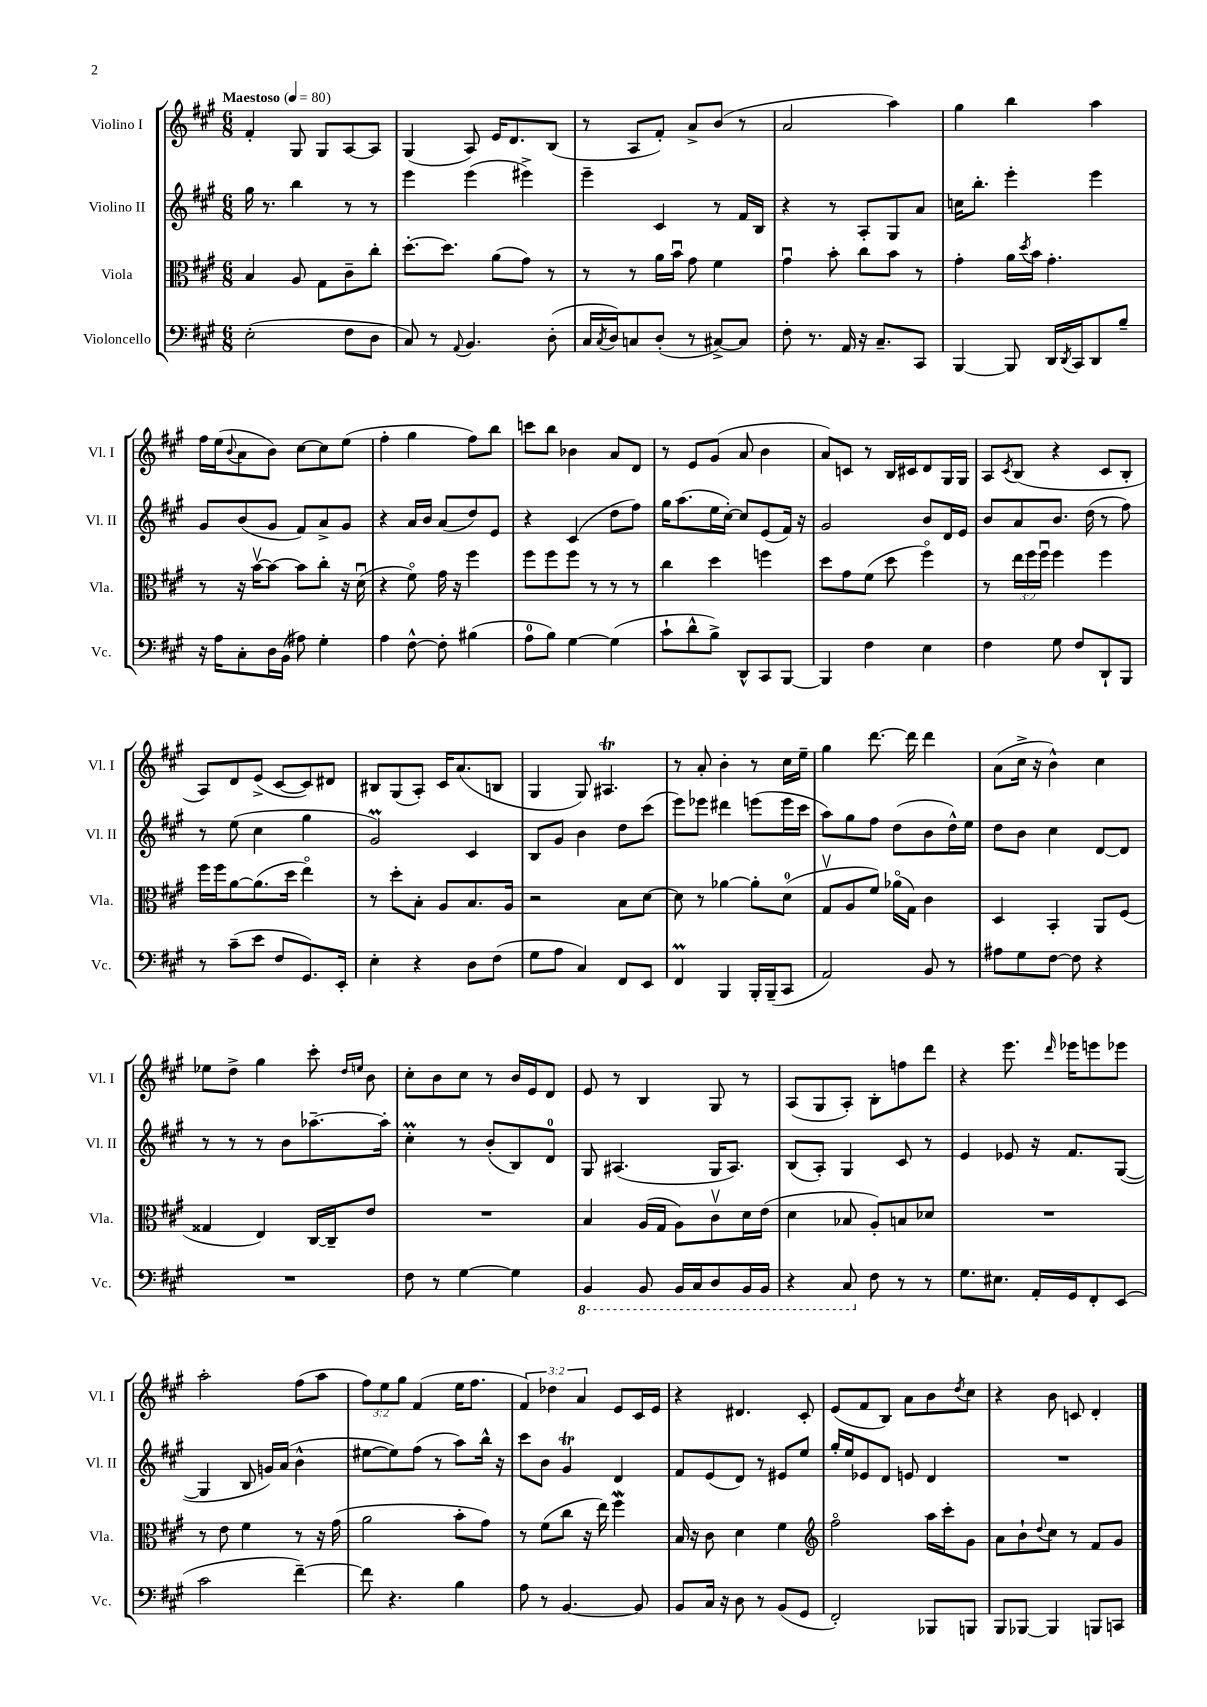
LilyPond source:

<<
\new StaffGroup <<
\new Staff = "s0" \with { instrumentName = "Violino I" shortInstrumentName = "Vl. I" } {
    \clef treble \key a \major \numericTimeSignature \time 6/8 \override Staff.TupletNumber.text = #tuplet-number::calc-fraction-text \tempo "Maestoso" 4 = 80
    fis'4-. gis8 gis8 a8~ a8 |
    gis4( a8) e'16 d'8. b8( |
    r8 a8 fis'8-.) a'8-> b'8( r8 |
    a'2 a''4) |
    gis''4 b''4 a''4 |
    fis''16 e''16( \appoggiatura { b'8 } a'8 b'8) cis''8~ cis''8 e''8( |
    fis''4-. gis''4 fis''8) b''8 |
    c'''8 b''8 bes'4 a'8 d'8 |
    r8 e'8 gis'8( a'8 b'4 |
    a'8) c'8 r8 b16 cis'16 d'8 gis16 gis16 |
    a8 \acciaccatura { cis'8 } b8( r4 cis'8 b8-. |
    a8) d'8 e'8->( cis'8~ cis'8) dis'8 |
    bis8 gis8( a8-.) cis'16 a'8.( b8 |
    gis4 gis8) ais4.\trill |
    r8 a'8-. b'4-. r8 cis''16 e''16-- |
    gis''4 d'''8.~ d'''16 d'''4 |
    a'8( cis''16-> r16 b'4-^) cis''4 |
    ees''8 d''8-> gis''4 cis'''8-. \grace { d''16 e''16 } b'8 |
    cis''8-. b'8 cis''8 r8 b'16 e'16 d'8 |
    e'8 r8 b4 gis8 r8 |
    a8( gis8 a8-.) b8-. f''8 d'''8 |
    r4 e'''8. \grace { d'''16 } ees'''16 e'''8 ees'''8 |
    a''2-. fis''8( a''8 |
    \tuplet 3/2 { fis''8) e''8 gis''8 } fis'4( e''16 fis''8. |
    \tuplet 3/2 { fis'4) des''4 a'4 } e'8 cis'16 e'16 |
    r4 dis'4. cis'8-. |
    e'8( fis'8 b8) a'8 b'8 \acciaccatura { d''8 } cis''8 |
    r4 b'8 c'8 d'4-. \bar "|." |
}
\new Staff = "s1" \with { instrumentName = "Violino II" shortInstrumentName = "Vl. II" } {
    \clef treble \key a \major \numericTimeSignature \time 6/8
    gis''16 r8. b''4 r8 r8 |
    e'''4 e'''4( eis'''4->) |
    e'''4-- cis'4 r8 fis'16 b16 |
    r4 r8 a8-. gis8 a'8 |
    c''16 b''8.-. e'''4-. e'''4 |
    gis'8 b'8( gis'8 fis'8) a'8-> gis'8 |
    r4 a'16 b'16 a'8( d''8) e'8 |
    r4 cis'4( d''8 fis''8) |
    gis''16 a''8.( e''16 cis''16~-.) cis''8 e'8( fis'16) r16 |
    gis'2 b'8 d'16 e'16 |
    b'8 a'8 b'8. d''16( r8 fis''8) |
    r8 e''8( cis''4 gis''4 |
    gis'2\prall) cis'4 |
    b8 gis'8 b'4 d''8 cis'''8( |
    e'''8) ees'''8 dis'''4 e'''8( e'''16 cis'''16 |
    a''8) gis''8 fis''8 d''8( b'8 d''16-^) e''16 |
    d''8 b'8 cis''4 d'8~ d'8 |
    r8 r8 r8 b'8 aes''8.~-- aes''16-. |
    cis''4-.\prall r8 b'8-.( b8) d'8-0 |
    gis8 ais4.( gis16 ais8.) |
    b8( a8-.) gis4 cis'8 r8 |
    e'4 ees'8 r16 fis'8. gis8~( |
    gis4 b8 g'16) a'16( b'4-^ |
    eis''8~ eis''8) fis''8( r8 a''8) b''16-^ r16 |
    cis'''8 b'8 gis'4\trill d'4 |
    fis'8 e'8( d'8) r8 eis'8 e''8 |
    gis''16-. e''16 ees'8 d'8 e'8 d'4 |
    R2. \bar "|." |
}
\new Staff = "s2" \with { instrumentName = "Viola" shortInstrumentName = "Vla." } {
    \clef alto \key a \major \numericTimeSignature \time 6/8 \override Staff.TupletNumber.text = #tuplet-number::calc-fraction-text
    b4 a8 gis8 cis'8-- cis''8-. |
    d''8.~-. d''8. a'8( gis'8) r8 |
    r8 r8 a'16 b'16\downbow gis'8 fis'4 |
    gis'4\downbow b'8-. cis''8 b'8 r8 |
    gis'4-. a'16 \acciaccatura { d''8 } b'16 gis'4.-. |
    r8 r16 b'16~\upbow b'8~ b'8 cis''8-. r16 d'16\downbow( |
    r4 fis'8\flageolet) gis'16 r16 fis''4 |
    fis''8 fis''8 fis''8 r8 r8 r8 |
    cis''4 d''4 f''4 |
    d''8 gis'8 fis'8( d''8 fis''4\flageolet) |
    r8 \tuplet 3/2 { e''16 fis''16 fis''16\downbow } fis''4 fis''4 |
    fis''16 fis''16 a'8~ a'8.( d''16 e''4\flageolet) |
    r8 d''8-. b8-. a8 b8. a16 |
    r2 b8 d'8~ |
    d'8 r8 aes'4~ aes'8-. d'8-0( |
    gis8\upbow a8 fis'8) aes'16\flageolet( gis16) cis'4 |
    d4 b,4-. a,8 fis8( |
    gisis4 e4) cis16~ cis16-- e'8 |
    R2. |
    b4 a16( gis16 a8) cis'8\upbow d'16 e'16( |
    d'4 bes8 a8-.) b8 des'8 |
    R2. |
    r8 e'8 fis'4 r8 r16 gis'16( |
    a'2 b'8-. gis'8) |
    r8 fis'8( cis''8 r16 e''16) fis''4\mordent |
    b16 r16 cis'8 d'4 fis'4 |
    \clef treble fis''2\flageolet a''16 cis'''16-. gis'8 |
    a'8 b'8-! \appoggiatura { d''8 } cis''8 r8 fis'8 gis'8 \bar "|." |
}
\new Staff = "s3" \with { instrumentName = "Violoncello" shortInstrumentName = "Vc." } {
    \clef bass \key a \major \numericTimeSignature \time 6/8
    e2-.( fis8 d8 |
    cis8) r8 \appoggiatura { a,8 } b,4. d8-.( |
    cis16 \acciaccatura { cis8 } d16) c8 d8-.( r8 cis8~->) cis8 |
    fis8-. r8. a,16 r16 cis8.-- cis,8 |
    b,,4~ b,,8 d,16 \acciaccatura { d,8 } cis,16 d,8 b8-- |
    r16 a16 cis8-. d16 b,16( ais8) gis4-. |
    a4 fis8~-^ fis8-. bis4( |
    a8-0 b8) gis4~ gis4( |
    cis'8-! d'8-^ b8->) d,8-^ cis,8 b,,8~ |
    b,,4 fis4 e4 |
    fis4 gis8 fis8 d,8-! b,,8 |
    r8 cis'8--( e'8 fis8 gis,8.) e,16-. |
    e4-. r4 d8 fis8( |
    gis8 a8 cis4) fis,8 e,8 |
    fis,4\prall b,,4 b,,16-. b,,16--( cis,8 |
    a,2) b,8 r8 |
    ais8 gis8 fis8~ fis8 r4 |
    R2. |
    fis8 r8 gis4~ gis4 |
    \ottava #-1 b,,4 b,,8 b,,16 cis,16 d,8 b,,16 b,,16 |
    r4 cis,8 \ottava #0 fis8 r8 r8 |
    gis8. eis8. a,16-. gis,16 fis,8-. e,8( |
    cis'2 fis'4~--) |
    fis'8 r4. b4 |
    a8 r8 b,4.~ b,8 |
    b,8 cis16 r16 d8 r8 b,8( gis,8 |
    fis,2-.) bes,,8 b,,8 |
    b,,8 bes,,8~ bes,,4 b,,8 c,8 \bar "|." |
}
>>
>>
\layout { \context { \Score \remove "Bar_number_engraver" } }
